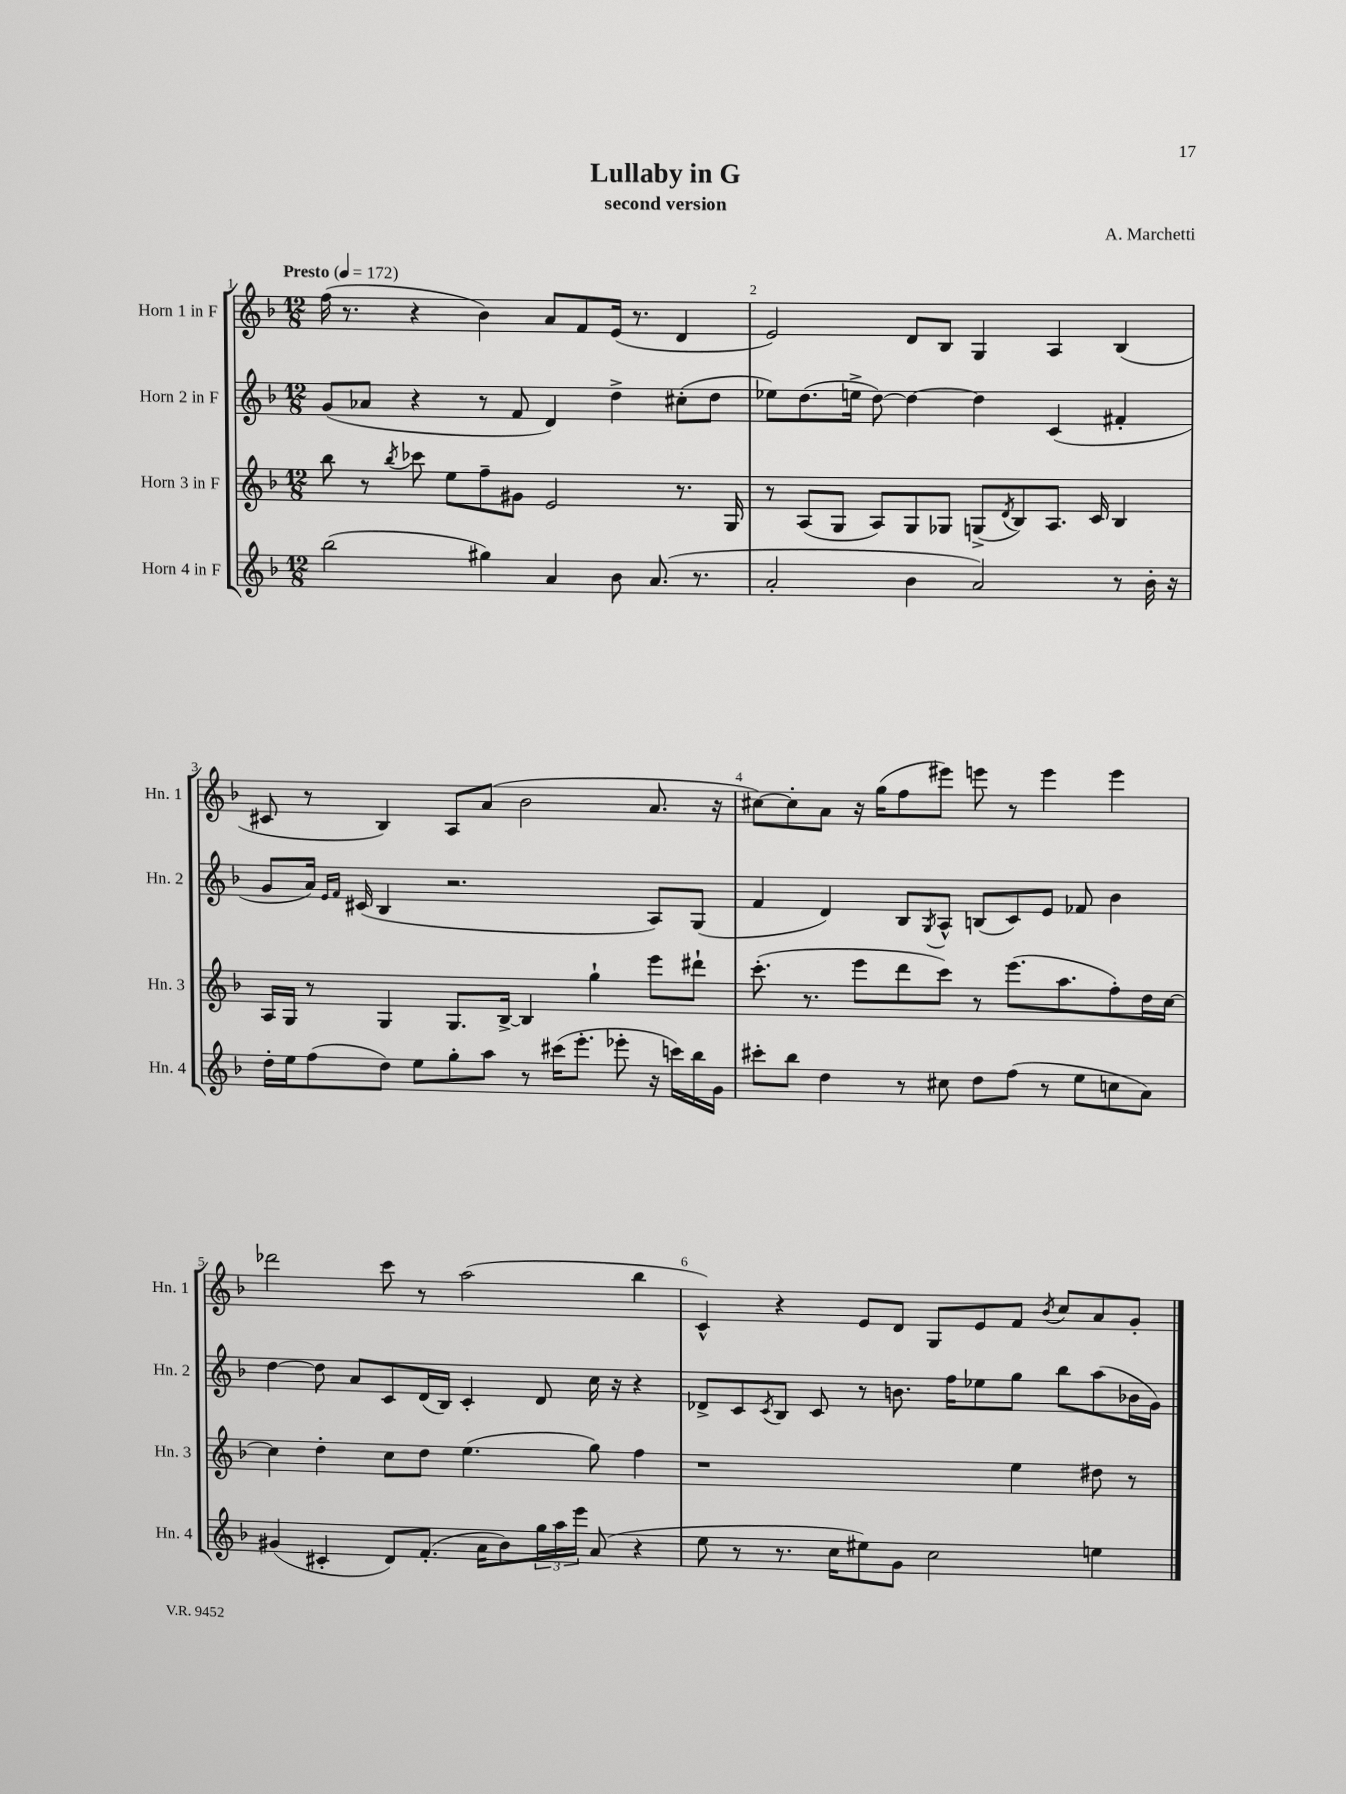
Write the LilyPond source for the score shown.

\header { title = "Lullaby in G" composer = "A. Marchetti" subtitle = "second version" }
<<
\new StaffGroup <<
\new Staff = "s0" \with { instrumentName = "Horn 1 in F" shortInstrumentName = "Hn. 1" } {
    \clef treble \key f \major \numericTimeSignature \time 12/8 \tempo "Presto" 4 = 172
    f''16( r8. r4 bes'4) a'8 f'8 e'16( r8. d'4 |
    e'2) d'8 bes8 g4 a4 bes4( |
    cis'8 r8 bes4) a8 a'8( bes'2 a'8. r16 |
    cis''8~) cis''8-. a'8 r16 g''16( f''8 eis'''8) e'''8 r8 e'''4 e'''4 |
    des'''2 c'''8 r8 a''2( bes''4 |
    c'4-^) r4 e'8 d'8 g8 e'8 f'8 \acciaccatura { bes'8 } c''8 a'8 g'8-. \bar "|." |
}
\new Staff = "s1" \with { instrumentName = "Horn 2 in F" shortInstrumentName = "Hn. 2" } {
    \clef treble \key f \major \numericTimeSignature \time 12/8
    g'8( aes'8 r4 r8 f'8 d'4) d''4-> cis''8-.( d''8 |
    ees''8) d''8.( e''16-> d''8~) d''4~ d''4 c'4( fis'4-. |
    g'8 a'16) \grace { e'16 f'16 } cis'16( bes4 r2. a8) g8( |
    f'4 d'4) bes8 \acciaccatura { g8 } a8-^ b8( c'8) e'8 fes'8 bes'4 |
    d''4~ d''8 a'8 c'8 d'16( bes16) c'4-. d'8 c''16 r16 r4 |
    des'8-> c'8 \acciaccatura { c'8 } bes8 c'8 r8 b'8. f''16 ees''8 g''8 bes''8 a''8( bes'16 g'16) \bar "|." |
}
\new Staff = "s2" \with { instrumentName = "Horn 3 in F" shortInstrumentName = "Hn. 3" } {
    \clef treble \key f \major \numericTimeSignature \time 12/8
    bes''8 r8 \acciaccatura { bes''8 } ces'''8 e''8 f''8-- gis'8 e'2 r8. g16 |
    r8 a8( g8 a8) g8 ges8 g8->( \acciaccatura { d'8 } bes8) a8. c'16 bes4 |
    a16 g16 r8 g4 g8. bes16~-> bes4 g''4-! e'''8 dis'''8-! |
    c'''8.-.( r8. e'''8 d'''8 c'''8) r8 e'''8.( a''8. f''8-.) d''16 c''16~ |
    c''4 d''4-. c''8 d''8 e''4.( g''8) f''4 |
    r1 e''4 dis''8 r8 \bar "|." |
}
\new Staff = "s3" \with { instrumentName = "Horn 4 in F" shortInstrumentName = "Hn. 4" } {
    \clef treble \key f \major \numericTimeSignature \time 12/8
    bes''2( gis''4) a'4 bes'8 a'8.( r8. |
    a'2-. bes'4 a'2) r8 bes'16-. r16 |
    d''16-. e''16 f''8( d''8) e''8 g''8-. a''8 r8 cis'''16( e'''8.-. ees'''8-. r16 c'''16) bes''16 g'16 |
    cis'''8-. bes''8 d''4 r8 cis''8 d''8 f''8( r8 e''8 c''8 a'8) |
    gis'4( cis'4-. d'8) f'8.-.( a'16 bes'8) \tuplet 3/2 { g''16 a''16 e'''16 } a'8( r4 |
    e''8 r8 r8. c''16 eis''8) g'8 c''2 e''4 \bar "|." |
}
>>
>>
\layout { \context { \Score \override BarNumber.break-visibility = ##(#f #t #t) barNumberVisibility = #all-bar-numbers-visible } }
